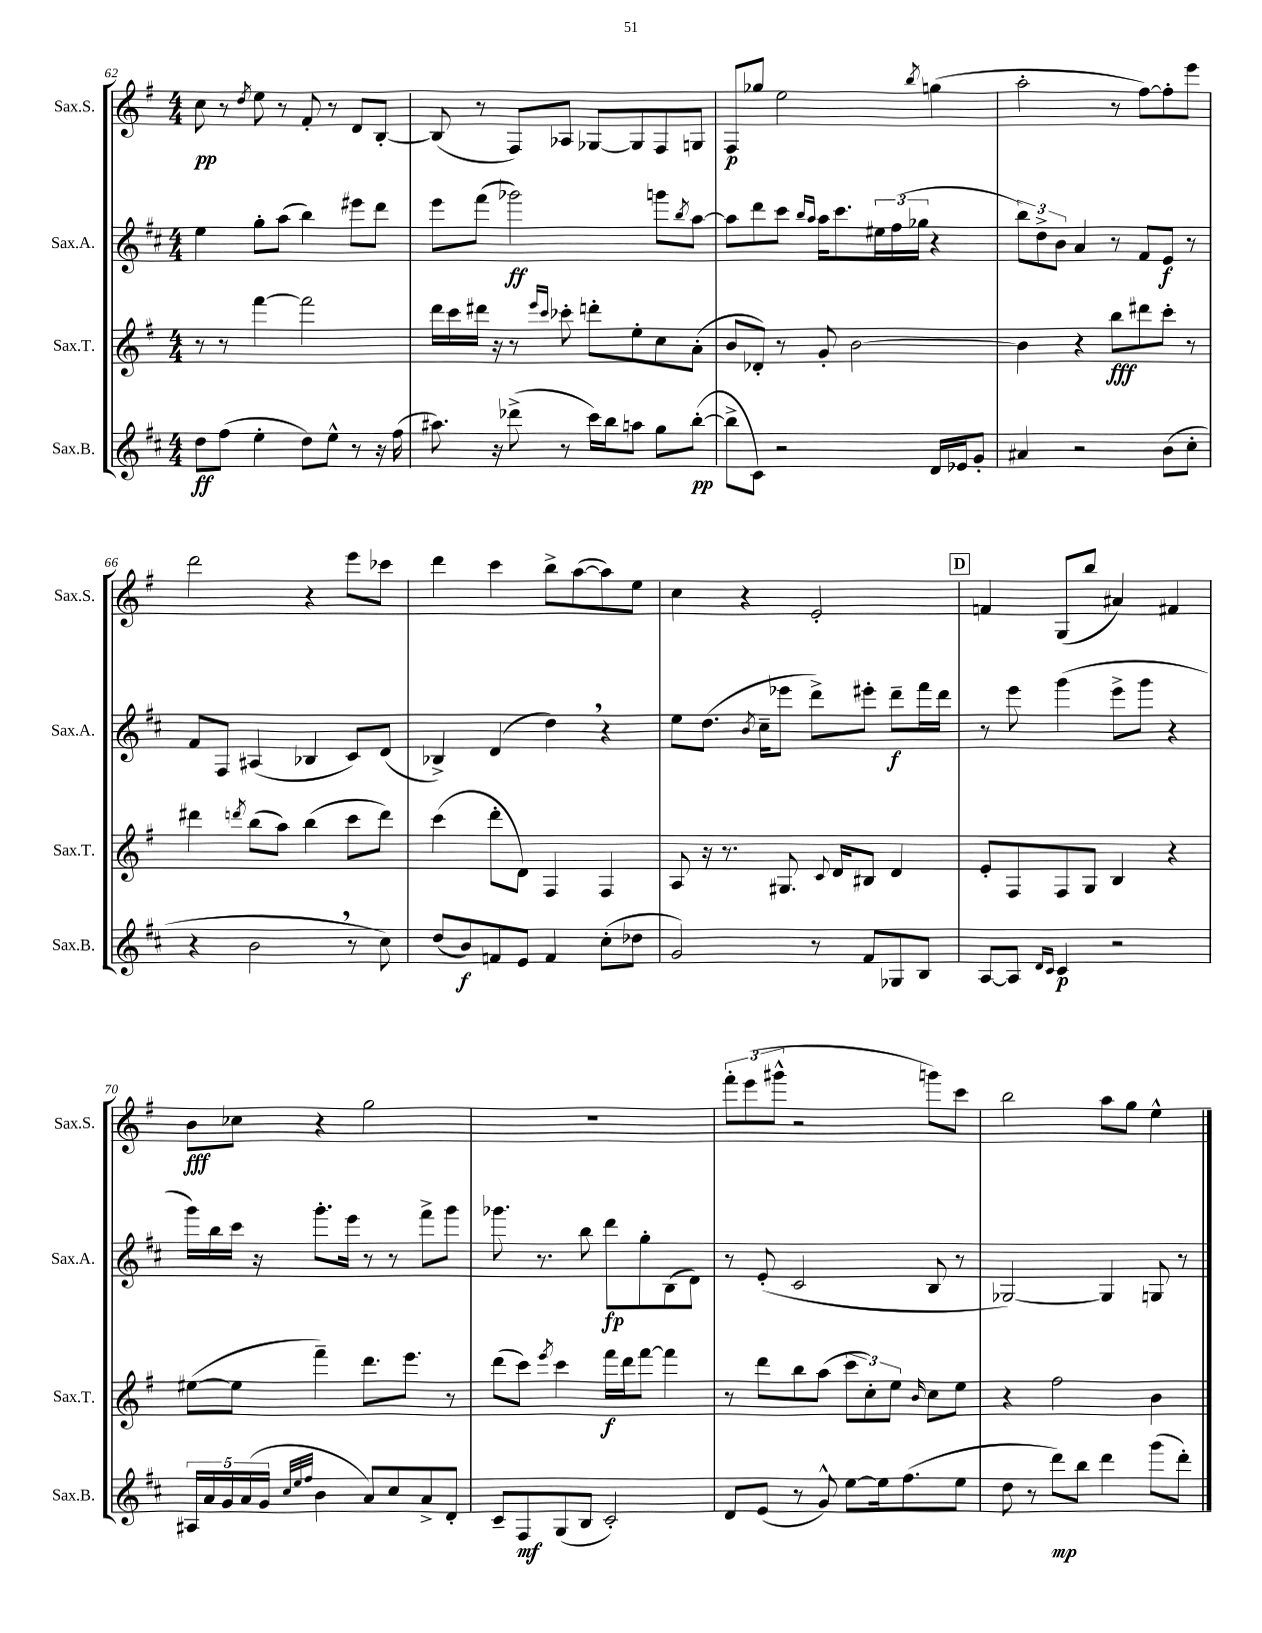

**kern	**dynam	**kern	**dynam	**kern	**dynam	**kern	**dynam
*part4	*part4	*part3	*part3	*part2	*part2	*part1	*part1
*staff4	*staff4	*staff3	*staff3	*staff2	*staff2	*staff1	*staff1
*I"Sax.B.	*	*I"Sax.T.	*	*I"Sax.A.	*	*I"Sax.S.	*
*I'Sax.B.	*	*I'Sax.T.	*	*I'Sax.A.	*	*I'Sax.S.	*
*clefG2	*	*clefG2	*	*clefG2	*	*clefG2	*
*k[f#c#]	*	*k[f#]	*	*k[f#c#]	*	*k[f#]	*
*M4/4	*	*M4/4	*	*M4/4	*	*M4/4	*
=62	=62	=62	=62	=62	=62	=62	=62
8dd\L	ff	8r	.	4ee\	.	8cc\	pp
(8ff#\J	.	8r	.	.	.	8r	.
.	.	.	.	.	.	8qdd/	.
4ee'\	.	[4fff#\	.	8gg'\L	.	8ee\	.
.	.	.	.	(8aa\J	.	8r	.
8dd\L)	.	2fff#\]	.	4bb\)	.	8f#'/	.
8ee^^\J	.	.	.	.	.	8r	.
8r	.	.	.	8eee#X\L	.	8d/L	.
16r	.	.	.	8ddd\J	.	[8B'/J	.
(16ff#\	.	.	.	.	.	.	.
=63	=63	=63	=63	=63	=63	=63	=63
8.aa#X\)	.	16ddd\LL	.	8eee\L	.	(8B/]	.
.	.	16ccc\	.	.	.	.	.
.	.	16ddd#X\JJ	.	(8fff#\J	.	8r	.
16r	.	16r	.	.	.	.	.
(8ddd-X^\	.	8r	.	2ggg-X\)	ff	8F#/L)	.
.	.	16qqeee/LL	.	.	.	.	.
.	.	16qqccc/JJ	.	.	.	.	.
8r	.	8ccc-X'\	.	.	.	8A-X/J	.
16ccc#\LL)	.	8dddn'\L	.	.	.	[8G-X/L	.
16bb\J	.	.	.	.	.	.	.
8aan\J	.	8ee'\	.	.	.	8G-/]	.
8gg\L	.	8cc\	.	8gggn\L	.	8F#/	.
.	.	.	.	8qbb/	.	.	.
([8bb'\J	pp	(8a'\J	.	[8aa\J	.	8Gn/J	.
=64	=64	=64	=64	=64	=64	=64	=64
8bb^\L]	.	8b/L	.	8aa\L]	.	8F#/L	p
8c#\J)	.	8d-X'/J)	.	8ddd\	.	8gg-X/J	.
2r	.	8r	.	8ccc#\J	.	2ee\	.
.	.	.	.	16qqbb/LL	.	.	.
.	.	.	.	16qqaa/JJ	.	.	.
.	.	8g'/	.	16aa\KL	.	.	.
.	.	.	.	8.ccc#\	.	.	.
.	.	[2b\	.	.	.	.	.
.	.	.	.	24ee#X\L	.	.	.
.	.	.	.	(24ff#\	.	.	.
.	.	.	.	24gg-X\JJ	.	.	.
.	.	.	.	.	.	8qbb/	.
16d/LL	.	.	.	4r	.	(4ggn\	.
16e-X/J	.	.	.	.	.	.	.
8g'/J	.	.	.	.	.	.	.
=65	=65	=65	=65	=65	=65	=65	=65
4a#X/	.	4b\]	.	12bb\L)	.	2aa'\	.
.	.	.	.	12dd^\	.	.	.
.	.	.	.	12b\J	.	.	.
2r	.	4r	.	4a/	.	.	.
.	.	8bb\L	fff	8r	.	8r	.
.	.	8ddd#X\	.	8f#/L	.	[8ff#\L)	.
(8b\L	.	8ccc'\J	.	8e/J	f	8ff#'\]	.
8cc#'\J	.	8r	.	8r	.	8eee\J	.
!!LO:LB:g=z
=66	=66	=66	=66	=66	=66	=66	=66
4r	.	4ddd#X\	.	8f#/L	.	2ddd\	.
.	.	.	.	8F#/J	.	.	.
.	.	8qdddn/	.	.	.	.	.
2b,\	.	(8bb\L	.	(4A#X/	.	.	.
.	.	8aa\J)	.	.	.	.	.
.	.	(4bb\	.	4B-X/	.	4r	.
8r	.	8ccc\L	.	8c#/L)	.	8eee\L	.
8cc#\)	.	8ddd\J)	.	(8d/J	.	8ccc-X\J	.
=67	=67	=67	=67	=67	=67	=67	=67
(8dd/L	.	(4ccc\	.	4B-X^/)	.	4ddd\	.
8b/)	f	.	.	.	.	.	.
8fn/	.	8ddd'\L	.	(4d/	.	4ccc\	.
8e/J	.	8d\J)	.	.	.	.	.
4f/	.	4F#/	.	4dd,\)	.	8bb^\L	.
.	.	.	.	.	.	([8aa\	.
(8cc#'\L	.	4F#/	.	4r	.	8aa\])	.
8dd-X\J	.	.	.	.	.	8ee\J	.
=68	=68	=68	=68	=68	=68	=68	=68
2g/)	.	8A/	.	8ee\L	.	4cc\	.
.	.	16r	.	(8.dd\J	.	.	.
.	.	8.r	.	.	.	.	.
.	.	.	.	.	.	4r	.
.	.	.	.	8qb/	.	.	.
.	.	.	.	16cc#~\KL	.	.	.
.	.	8.G#X/	.	8eee-X\J	.	.	.
8r	.	.	.	8ddd^\L)	.	2e'/	.
.	.	8qqc/	.	.	.	.	.
.	.	16d/KL	.	.	.	.	.
8f#/L	.	8B#X/J	.	8eee#X'\J	.	.	.
8G-X/	.	4d/	.	8ddd~\L	f	.	.
8B/J	.	.	.	16fff#\L	.	.	.
.	.	.	.	16ddd\JJ	.	.	.
!!LO:REH:place=s1:t=D
=69	=69	=69	=69	=69	=69	=69	=69
[8A/L	.	8e'/L	.	8r	.	4fn/	.
8A/J]	.	8F#/	.	8eee\	.	.	.
16qqd/LL	.	.	.	.	.	.	.
16qqc#/JJ	.	.	.	.	.	.	.
4c#/	p	8F#/	.	(4ggg\	.	(8G/L	.
.	.	8G/J	.	.	.	8bb/J	.
2r	.	4B/	.	8eee^\L	.	4a#X/)	.
.	.	.	.	8ggg\J	.	.	.
.	.	4r	.	4r	.	4f#X/	.
!!LO:LB:g=z
=70	=70	=70	=70	=70	=70	=70	=70
20A#X/LL	.	([8ee#X\L	.	16ggg\LL)	.	8b\L	fff
20a/	.	.	.	.	.	.	.
.	.	.	.	16bb\	.	.	.
20g/	.	.	.	.	.	.	.
.	.	8ee#\J]	.	16ccc#\JJ	.	8cc-X\J	.
(20a/	.	.	.	.	.	.	.
.	.	.	.	16r	.	.	.
20g/JJ	.	.	.	.	.	.	.
32qqcc#/LLL	.	.	.	.	.	.	.
32qqee/	.	.	.	.	.	.	.
32qqff#/JJJ	.	.	.	.	.	.	.
4b\	.	4fff#~\)	.	8.ggg'\L	.	4r	.
.	.	.	.	16eee\Jk	.	.	.
8a/L)	.	8.ddd\L	.	8r	.	2gg\	.
8cc#/	.	.	.	8r	.	.	.
.	.	8.eee\J	.	.	.	.	.
8a^/	.	.	.	8fff#^\L	.	.	.
8d'/J	.	8r	.	8ggg\J	.	.	.
=71	=71	=71	=71	=71	=71	=71	=71
8c#~/L	.	(8ddd\L	.	8.ggg-X\	.	1r	.
8F#/	mf	8ccc\J)	.	.	.	.	.
.	.	.	.	8.r	.	.	.
.	.	8qeee/	.	.	.	.	.
(8G/	.	4ccc\	.	.	.	.	.
8B/J	.	.	.	8bb\	.	.	.
2c#'/)	.	16fff#\LL	f	8ddd\L	fp	.	.
.	.	16ddd\J	.	.	.	.	.
.	.	[8fff#\J	.	8gg'\	.	.	.
.	.	4fff#\]	.	(8B\	.	.	.
.	.	.	.	8d\J)	.	.	.
=72	=72	=72	=72	=72	=72	=72	=72
8d/L	.	8r	.	8r	.	12fff#'\L	.
.	.	.	.	.	.	(12eee\	.
(8e/J	.	8ddd\L	.	(8e'/	.	.	.
.	.	.	.	.	.	12ggg#X^^\J	.
8r	.	8bb\	.	2c#/	.	2r	.
8g^^/)	.	(8aa\J	.	.	.	.	.
[8ee\L	.	12ccc\L	.	.	.	.	.
.	.	12cc'\)	.	.	.	.	.
16ee\k]	.	.	.	.	.	.	.
.	.	12ee\J	.	.	.	.	.
(8.ff#\	.	.	.	.	.	.	.
.	.	16qqb/	.	.	.	.	.
.	.	8cc\L	.	8B/	.	8gggn\L)	.
8ee\J	.	8ee\J	.	8r	.	8ccc\J	.
=73	=73	=73	=73	=73	=73	=73	=73
8dd\	.	4r	.	[2G-X/)	.	2bb\	.
8r	.	.	.	.	.	.	.
8ddd\L)	mp	2ff#\	.	.	.	.	.
8bb\J	.	.	.	.	.	.	.
4ddd\	.	.	.	4G-/]	.	8aa\L	.
.	.	.	.	.	.	8gg\J	.
(8ggg\L	.	4b\	.	8Gn/	.	4ee^^\	.
8ddd'\J)	.	.	.	8r	.	.	.
==	==	==	==	==	==	==	==
*-	*-	*-	*-	*-	*-	*-	*-
